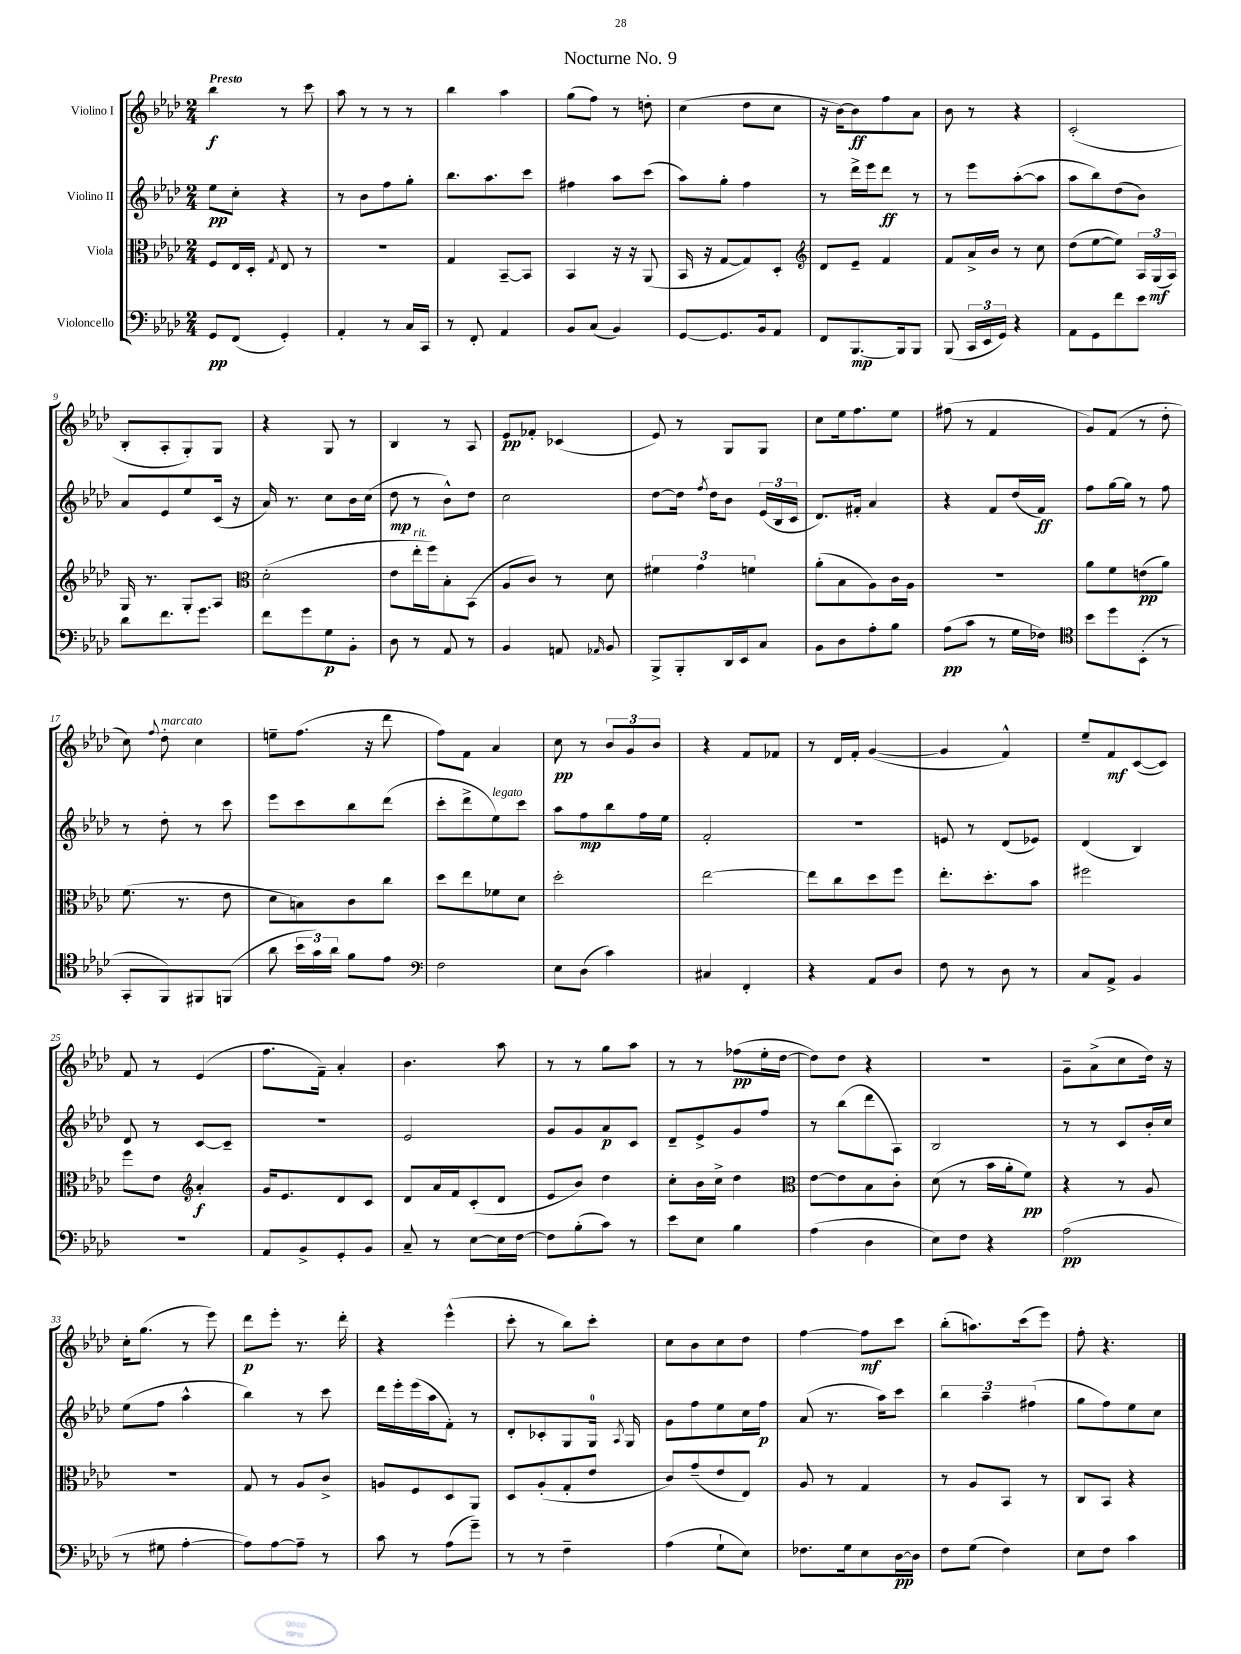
\header { title = "Nocturne No. 9" }
<<
\new StaffGroup <<
\new Staff = "s0" \with { instrumentName = "Violino I" } {
    \clef treble \key aes \major \numericTimeSignature \time 2/4 \tempo "Presto"
    \autoBeamOff bes''4\f r8 c'''8 |
    aes''8 r8 r8 r8 |
    bes''4 aes''4 |
    g''8[( f''8]) r8 d''8-. |
    c''4( des''8[ c''8] |
    r16 bes'16[~) bes'8\ff f''8 aes'8] |
    bes'8 r8 r4 |
    c'2-.( |
    bes8[-. aes8-. g8-.) g8] |
    r4 g8 r8 |
    bes4 r8 aes8 |
    ees'8[\pp fes'8]-. ces'4( |
    ees'8) r8 g8[ g8] |
    c''8[ ees''16 f''8. ees''8] |
    fis''8( r8 f'4 |
    g'8[) f'8]( r8 des''8-. |
    c''8) \appoggiatura { f''8 } des''8-.^\markup { \italic "marcato" } c''4 |
    e''8[-- f''8.]( r16 des'''8 |
    f''8[) f'8] aes'4 |
    c''8\pp r8 \tuplet 3/2 { bes'8[ g'8 bes'8] } |
    r4 f'8[ fes'8] |
    r8 des'16[ f'16]-. g'4~( |
    g'4 f'4-^) |
    ees''8[-- f'8\mf c'8~( c'8]) |
    f'8 r8 ees'4( |
    f''8.[ f'16]--) aes'4-. |
    bes'4. aes''8 |
    r8 r8 g''8[ aes''8] |
    r8 r8 fes''8[\pp( ees''16-. des''16]~ |
    des''8[) des''8] r4 |
    R2 |
    g'8[-- aes'8->( c''8 des''16]) r16 |
    c''16[-. g''8.]( r8 ees'''8) |
    des'''8[\p ees'''8]-. r8. des'''16-. |
    r4 ees'''4-^( |
    c'''8-. r8 bes''8[) c'''8]-. |
    c''8[ bes'8 c''8 des''8] |
    f''4~ f''8[\mf c'''8] |
    bes''8[-.( a''8.) c'''16( ees'''8]) |
    f''8-. r4. \bar "|." |
}
\new Staff = "s1" \with { instrumentName = "Violino II" } {
    \clef treble \key aes \major \numericTimeSignature \time 2/4
    \autoBeamOff ees''8[\pp c''8]-. r4 |
    r8 bes'8[ f''8 g''8]-. |
    bes''8.[ aes''8. c'''8] |
    fis''4 aes''8[ c'''8]( |
    aes''8[) g''8]-. f''4 |
    r8 des'''16[-> ees'''16 des'''8]\ff r8 |
    r8 ees'''8[ aes''8~-.( aes''8] |
    aes''8[ bes''8) des''8( bes'8]) |
    aes'8[ ees'8 ees''8 c'16]( r16 |
    aes'16) r8. c''8[ bes'16 c''16]( |
    des''8\mp r8 bes'8[-^) des''8] |
    c''2 |
    des''8[~ des''16] \acciaccatura { f''8 } des''16[ bes'8] \tuplet 3/2 { ees'16[( bes16 c'16] } |
    des'8.[) fis'16]-. aes'4 |
    r4 f'8[ des''16( f'16]\ff) |
    f''8[ g''16~ g''16] r8 f''8 |
    r8 des''8-. r8 c'''8 |
    ees'''8[ c'''8 bes''8 des'''8]( |
    c'''8[-. des'''8-> ees''8^\markup { \italic "legato" }) c'''8] |
    aes''8[ f''8\mp bes''8 f''16 ees''16] |
    f'2-. |
    R2 |
    e'8 r8 des'8[( ees'8]) |
    des'4( bes4) |
    des'8 r8 c'8[~ c'8]-- |
    r2 |
    ees'2 |
    g'8[ g'8 aes'8\p c'8] |
    des'8[-- ees'8-> g'8 f''8] |
    r8 bes''8[( des'''8 aes8]) |
    bes2 |
    r8 r8 c'8[ bes'16-. c''16] |
    ees''8[( f''8] aes''4-^ |
    bes''4) r8 c'''8 |
    des'''16[ ees'''16-. ees'''16( aes''16 f'8]-.) r8 |
    des'8[-. ces'8-. g8 g16]-0 \acciaccatura { aes8 } g16 |
    g'8[ f''8 ees''8 c''16 f''16]\p |
    aes'8( r8. aes''16[) c'''8] |
    \tuplet 3/2 { bes''4 aes''4-- fis''4( } |
    g''8[ f''8) ees''8 c''8] \bar "|." |
}
\new Staff = "s2" \with { instrumentName = "Viola" } {
    \clef alto \key aes \major \numericTimeSignature \time 2/4
    \autoBeamOff f8[ ees16 des16]-. \acciaccatura { g8 } ees8 r8 |
    R2 |
    g4 bes,8[~-- bes,8] |
    bes,4 r16 r16 aes,8( |
    bes,16 r16 g8[~ g8) des8]-. |
    \clef treble des'8[ ees'8]-- f'4 |
    f'8[ aes'16-> bes'16] r8 c''8 |
    des''8[( ees''8~ ees''8]) \tuplet 3/2 { aes16[ g16\mf( aes16]) } |
    g16 r8. g8[-. aes8] |
    \clef alto des'2-.( |
    ees'8[ ees''16-.^\markup { \italic "rit." } f''16) bes8-. bes,8]( |
    aes8[ c'8]) r8 des'8 |
    \tuplet 3/2 { fis'4 g'4 f'4 } |
    aes'8[-.( bes8 aes8) c'16 aes16] |
    R2 |
    aes'8[ f'8 e'8\pp( aes'8]) |
    f'8.( r8. ees'8 |
    des'8[ b8) c'8 c''8] |
    des''8[ ees''8 fes'8 des'8] |
    des''2-. |
    ees''2~ |
    ees''8[ c''8 des''8 f''8] |
    ees''8.[-. des''8.-. bes'8] |
    fis''2 |
    f''8[ ees'8] \clef treble aes'4-.\f |
    g'16[ ees'8. des'8 c'8] |
    des'8[ aes'16 f'16 c'8-.( des'8] |
    ees'8[ bes'8]) des''4 |
    c''8[-. bes'16 c''16]-> des''4 |
    \clef alto ees'8[~ ees'8 bes8 c'8]-. |
    des'8( r8 bes'16[ aes'16-. f'8]\pp) |
    r4 r8 aes8 |
    R2 |
    g8 r8 aes8[ c'8]-> |
    a8[ f8 des8 aes,8] |
    des8[ aes8-.( g8-. ees'8] |
    c'8[) g'8--( ees'8 ees8]) |
    aes8 r8 g4 |
    r8 aes8[ bes,8] r8 |
    c8[ bes,8] r4 \bar "|." |
}
\new Staff = "s3" \with { instrumentName = "Violoncello" } {
    \clef bass \key aes \major \numericTimeSignature \time 2/4
    \autoBeamOff g,8[\pp f,8]( g,4-.) |
    aes,4-. r8 c16[ c,16] |
    r8 f,8-. aes,4 |
    bes,8[ c8]( bes,4) |
    g,8[~ g,8. bes,16 aes,8] |
    f,8[ bes,,8.~\mp bes,,16 bes,,8] |
    bes,,8( \tuplet 3/2 { c,16[ ees,16 g,16]) } r4 |
    aes,8[ g,8 f'8 ees'8] |
    des'8[ f'8. g'8.] |
    f'8[ g'8 g8\p bes,8]-. |
    des8 r8 aes,8 r8 |
    bes,4 a,8 \grace { aes,16 } bes,8 |
    bes,,8[-> bes,,8-. des,16 ees,16 c8] |
    bes,8[ des8 aes8-. bes8] |
    aes8[\pp( c'8] r8 g16[ fes16]) |
    \clef tenor bes'8[ des''8 bes,8]-.( r8 |
    g,8[-. f,8) fis,8 f,8]( |
    aes'8 \tuplet 3/2 { bes'16[ g'16) aes'16] } f'8[ ees'8] |
    \clef bass f2 |
    ees8[ des8]( c'4) |
    cis4 f,4-. |
    r4 aes,8[ des8] |
    f8 r8 des8 r8 |
    c8[ aes,8]-> bes,4 |
    r2 |
    aes,8[ bes,8-> g,8-. bes,8] |
    c8-- r8 ees8[~ ees16 f16]~ |
    f8[ bes8-.( c'8]) r8 |
    ees'8[ ees8] bes4 |
    aes4( des4 |
    ees8[) f8] r4 |
    aes2\pp( |
    r8 gis8 aes4~-. |
    aes8[) aes8~ aes8]-- r8 |
    c'8 r8 aes8[( g'8]--) |
    r8 r8 f4-- |
    aes4( g8[-! ees8]) |
    fes8.[ g16 ees8 des16~\pp des16] |
    f8[ g8]( f4) |
    ees8[ f8] c'4 \bar "|." |
}
>>
>>
